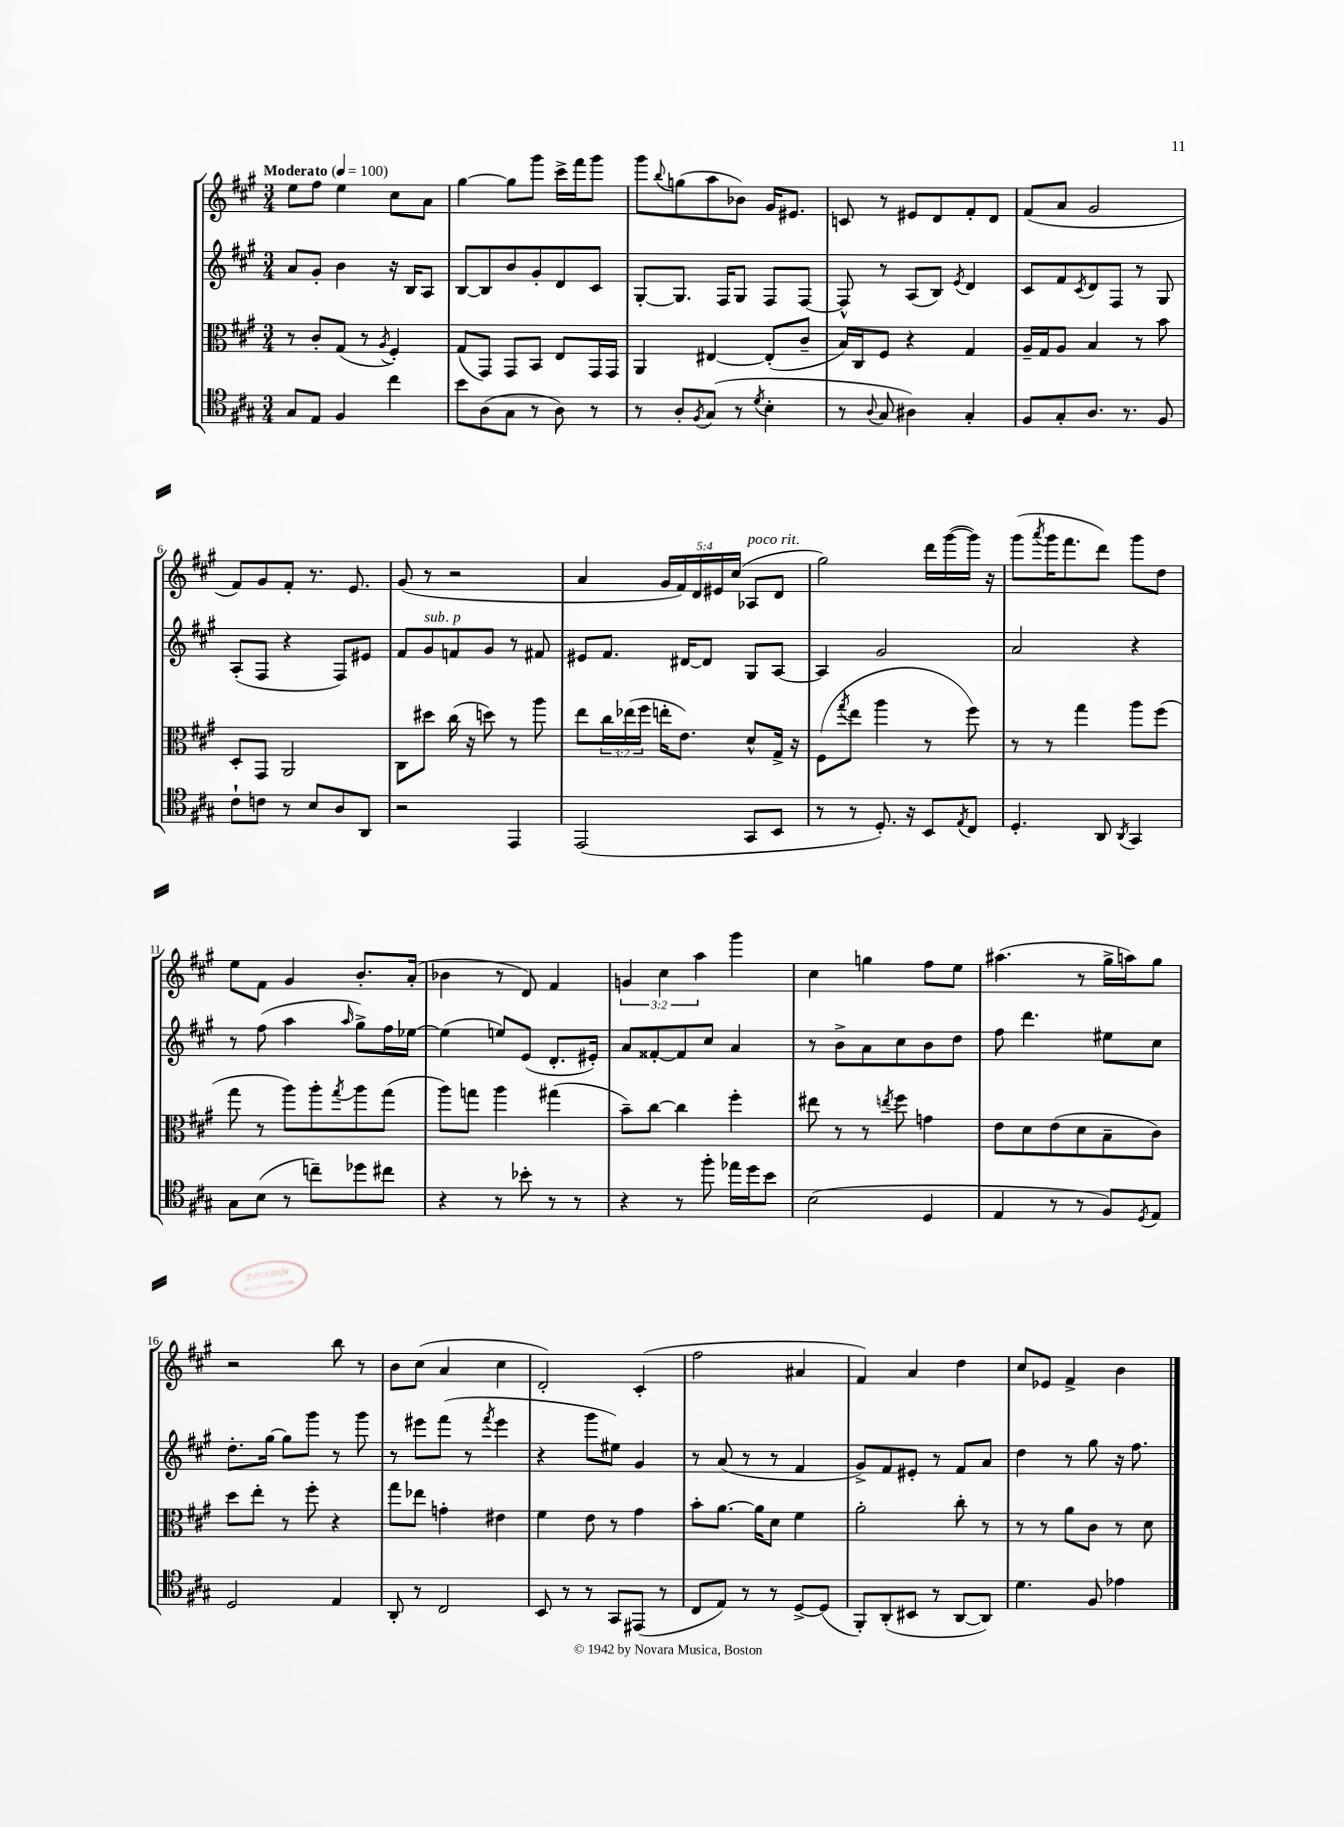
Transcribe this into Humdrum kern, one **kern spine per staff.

**kern	**kern	**kern	**kern
*part4	*part3	*part2	*part1
*staff4	*staff3	*staff2	*staff1
*clefC4	*clefC3	*clefG2	*clefG2
*k[f#c#g#]	*k[f#c#g#]	*k[f#c#g#]	*k[f#c#g#]
*M3/4	*M3/4	*M3/4	*M3/4
*MM100	*MM100	*MM100	*MM100
=1	=1	=1	=1
!	!	!	!LO:TX:a:B:t=Moderato
8G#/L	8r	8a/L	8ee\L
8E/J	8c#'/L	8g#'/J	8ff#\J
4F#/	(8G#/J	4b\	4ee\
.	8r	.	.
.	8qA/	.	.
4cc#\	4F#'/)	16r	8cc#\L
.	.	16B/KL	.
.	.	8A/J	8a\J
=2	=2	=2	=2
8b\L	(8G#/L	[8B/L	[4gg#\
(8A\	8GG#/J)	8B/]	.
8G#\J	8GG#/L	8b/	8gg#\L]
8r	8BB/J	8g#'/	8ggg#\J
8A\)	8E/L	8d/	16ccc#^\LL
.	.	.	16fff#\J
8r	16GG#/L	8c#/J	8ggg#\J
.	16GG#/JJ	.	.
=3	=3	=3	=3
8r	4AA/	[8G#'/L	8ggg#\L
.	.	.	8qqbb/
8A'/L	.	8.G#/J]	(8ggn\
8qF#/	.	.	.
(8G#/J	[4E#X/	.	8aa\
.	.	16F#/KL	.
8r	.	8G#/J	8b-X\J)
8qd/	.	.	.
4B'\	(8E#'/L]	8F#/L	16g#/KL
.	.	.	8.e#X/J
.	8c#~/J	[8F#/J	.
=4	=4	=4	=4
8r	16B/LL)	8F#^^/]	8cn/
.	16C#/J	.	.
8qqA/	.	.	.
8G#/	8F#/J	8r	8r
4A#X\)	4r	(8A/L	8e#X/L
.	.	8B/J)	8d/
.	.	8qe/	.
4G#'/	4G#/	4d/	8f#'/
.	.	.	8d/J
=5	=5	=5	=5
8F#/L	16A~/LL	8c#/L	(8f#/L
.	16G#/J	.	.
8G#'/	8A/J	8f#/	8a/J
.	.	8qc#/	.
8.A/J	4B/	8d/	2g#/
.	.	8F#/J	.
8.r	.	.	.
.	8r	8r	.
8F#/	8b\	8G#/	.
!!LO:LB:g=z
=6	=6	=6	=6
8c#`\L	8D'/L	(8A'/L	8f#/L)
8cn\J	8GG#/J	8F#/J	8g#/
8r	2AA/	4r	8f#'/J
8B/L	.	.	8.r
8A/	.	8F#/L)	.
.	.	.	8.e/
8AA/J	.	8e#X/J	.
=7	=7	=7	=7
2r	8C#\L	8f#/L	(8g#/
!	!	!LO:TX:a:i:t=sub. p	!
.	8dd#X\J	8g#/	8r
.	(16cc#\	8fn/	2r
.	16r	.	.
.	8ddn\)	8g#/J	.
4EE/	8r	8r	.
.	8aa\	8f#X/	.
=8	=8	=8	=8
(2EE/	8ee\L	8e#X/L	4a/
.	24cc#\L	8.f#/J	.
.	(24ee-X\	.	.
.	24ff#\JJ	.	.
.	16een'\KL	.	20g#/LL
.	.	.	20f#/)
.	8.e\J)	[16d#X/KL	.
.	.	.	20d/
.	.	8d#/J]	.
.	.	.	20e#X/
.	.	.	(20cc#/JJ
!	!	!	!LO:TX:a:i:t=poco rit.
8GG#/L	8d^^/L	8G#/L	8A-X/L
8BB/J	16G#^/Jk	[8A/J	8d/J
.	16r	.	.
=9	=9	=9	=9
8r	(8F#\L	4A/]	2gg#\)
.	8qgg#/	.	.
8r	8ee\J	.	.
8.D'/)	4aa\	2g#/	.
16r	.	.	.
8BB/L	8r	.	16ddd\LL
.	.	.	([16ggg#\
8qE/	.	.	.
8C#/J	8ff#\)	.	16ggg#\JJ])
.	.	.	16r
=10	=10	=10	=10
4.D'/	8r	2a/	(8ggg#\L
.	.	.	8qaaa/
.	8r	.	16ggg#\K
.	.	.	8.fff#\
.	4gg#\	.	.
8AA/	.	.	8ddd\J)
8qAA/	.	.	.
4GG#/	8aa\L	4r	8ggg#\L
.	(8ff#\J	.	8dd\J
!!LO:LB:g=z
=11	=11	=11	=11
8G#\L	8gg#\	8r	8ee\L
(8B\J	8r	(8ff#\	8f#\J
8r	8aa\L)	4aa\	4g#/
8ccn~\L)	8aa'\	.	.
.	8qgg#/	16qqaa/	.
8dd-X\	8aa\	8gg#^\L)	8.b'/L
8cc#X\J	(8gg#\J	16ff#\L	.
.	.	[16ee-X\JJ	(16a'/Jk
=12	=12	=12	=12
4r	8aa\L)	(4ee-\]	4b-X\
.	8ggn\J	.	.
8r	4aa\	8een/L)	8r
8b-X'\	.	(8e/J	8d/)
8r	(4gg#X\	8.d'/L	4f#/
8r	.	.	.
.	.	16e#X'/Jk)	.
=13	=13	=13	=13
4r	8b~\L)	8a/L	6gn/
.	[8cc#\J	[8f##X'/	.
.	.	.	6cc#\
8r	4cc#\]	8f##/]	.
.	.	.	6aa\
8ff#'\	.	8cc#/J	.
16ee-X\LL	4ff#'\	4a/	4ggg#\
16dd\J	.	.	.
8b\J	.	.	.
=14	=14	=14	=14
(2B\	8ee#X\	8r	4cc#\
.	8r	8b^\L	.
.	8r	8a\	4ggn\
.	8qeen/	.	.
.	8ff#\	8cc#\	.
4D/	4gn\	8b\	8ff#\L
.	.	8dd\J	8ee\J
=15	=15	=15	=15
4E/	8e\L	8ff#\	(4.aa#X\
.	8d\	4.ddd\	.
8r	(8e\	.	.
8r	8d\	.	8r
8F#/L)	8B~\	8ee#X\L	16gg#^\LL
.	.	.	16aan\J)
8qD/	.	.	.
8E/J	8c#\J)	8cc#\J	8gg#\J
!!LO:LB:g=z
=16	=16	=16	=16
2D/	8dd\L	8.dd'\L	2r
.	8ee'\J	.	.
.	.	[16gg#\Jk	.
.	8r	8gg#\L]	.
.	8ff#'\	8ggg#\J	.
4E/	4r	8r	8bb\
.	.	8ggg#\	8r
=17	=17	=17	=17
8AA'/	8gg#\L	8r	8b\L
8r	8ee-X\J	8eee#X\L	(8cc#\J
2C#/	4gn'\	(8fff#\J	4a/
.	.	8r	.
.	.	8qfff#/	.
.	4e#X\	4eee#\	4cc#\
=18	=18	=18	=18
8BB/	4f#\	4r	2d'/)
8r	.	.	.
8r	8e\	8ggg#\L	.
8GG#/L	8r	8ee#X\J)	.
(8EE#X/J	4g#\	4g#/	(4c#'/
8r	.	.	.
=19	=19	=19	=19
8C#/L	8b'\L	8r	2ff#\
8E/J)	[8.a\J	(8a/	.
8r	.	8r	.
.	16a\KL]	.	.
8r	8d\J	8r	.
[8D^/L	4f#\	4f#/	4a#X/
(8D/J]	.	.	.
=20	=20	=20	=20
8FF#'/L)	2a'\	8g#^/L)	4f#/)
(8AA'/	.	8f#/	.
8BB#X/J	.	8e#X'/J	4a/
8r	.	8r	.
[8AA/L	8cc#'\	8f#/L	4dd\
8AA/J])	8r	8a/J	.
=21	=21	=21	=21
4.d\	8r	4dd\	8cc#/L
.	8r	.	8e-X/J
.	8a\L	8r	4f#^/
8F#/	8c#\J	8gg#\	.
4e-X\	8r	16r	4b\
.	.	8.ff#\	.
.	8d\	.	.
==	==	==	==
*-	*-	*-	*-
